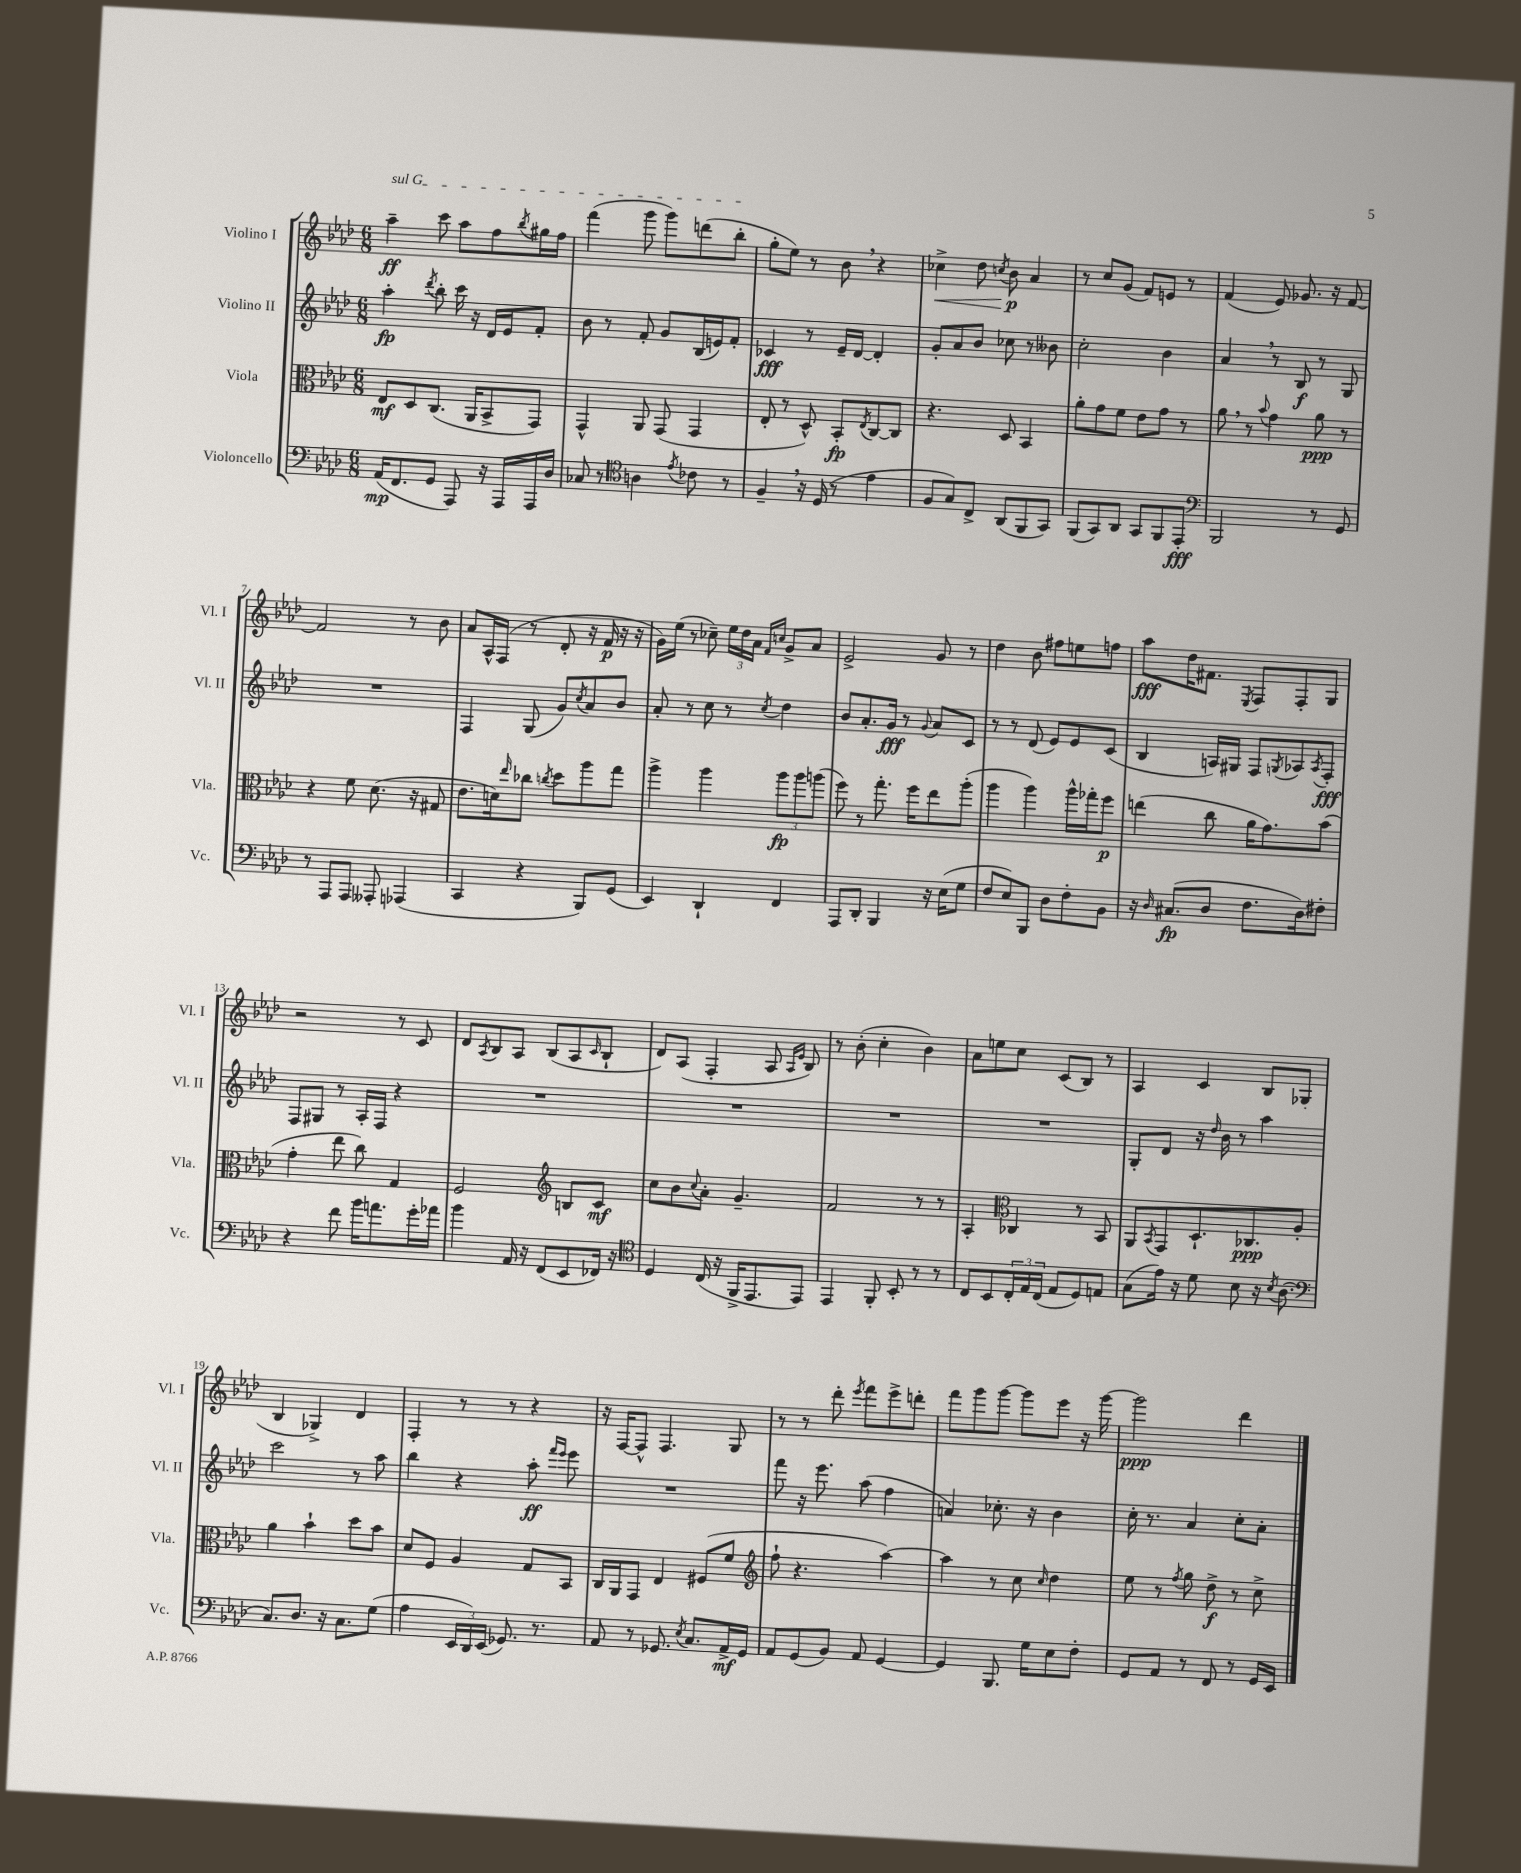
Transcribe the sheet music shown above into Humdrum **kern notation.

**kern	**kern	**kern	**kern
*staff4	*staff3	*staff2	*staff1
*clefF4	*clefC3	*clefG2	*clefG2
*k[b-e-a-d-]	*k[b-e-a-d-]	*k[b-e-a-d-]	*k[b-e-a-d-]
*M6/8	*M6/8	*M6/8	*M6/8
(16AA-/LK	8E-/L	4aa-'\	4aa-~\
8.FF/	.	.	.
.	8D-/	.	.
.	.	8qddd-/	.
8GG/J	(8.C/J	8bb-'\	8ccc\
8AAA-/)	.	16ccc\	8aa-\L
.	16AA-/LK	16r	.
16r	8BB-^/	16d-/LL	8ff\
16AAA-/LL	.	16e-/J	.
.	.	.	8qbb-/
16AAA-/	8GG/J)	8f'/J	16gg#\L
16D-/JJ	.	.	16ff\JJ
=	=	=	=
8C-/	4GG^^/	8b-\	(4fff\
8r	.	8r	.
*clefC4	*	*	*
4A\	8AA-/	8f'/	8ggg\
.	(8GG/	8g/L	8ggg\L)
8qe-/	.	.	.
8c-\	4GG/	(16B-/L	(8ddd\
.	.	16e/J)	.
8r	.	8f'/J	8bb-'\J
=	=	=	=
4F~/	8E-'/	4c-/	8gg'\L
.	8r	.	8ee-\J)
16r	8D-^^/)	8r	8r
(16D-/	.	.	.
8r	8BB-'/L	16e-~/LL	8b-\
.	.	[16d-/JJ	.
.	8qE-/	.	.
4e-\	[8C/	4d-'/]	4r
.	8C/]J	.	.
=	=	=	=
8F/L	4.r	8g'/L	4cc-^\
8G/)	.	8a-/	.
8C^/J	.	8b-/J	8dd-\
.	.	.	8qcc/
(8AA-/L	8D-/	8cc-\	8b-\
8FF/	4BB-/	8r	4a-/
8GG/J)	.	8b--\	.
=	=	=	=
(8FF/L	8a-'\L	2cc'\	8r
8GG/)	8g\	.	8cc/L
8AA-/J	8f\J	.	(8g/J
8GG/L	8e-\L	.	8f/L)
8FF/	8g\J	4b-\	8e/J
8EE-'/J	8r	.	8r
=	=	=	=
*clefF4	*	*	*
2BBB-/	8a-\	4a-/	(4f/
.	8r	.	.
.	8qqb-/	.	.
.	4g\	8r	8e-/)
.	.	8B-/	8.g-/
8r	8a-\	8r	.
.	.	.	16r
8GG/	8r	8G/	[8f/
=	=	=	=
8r	4r	2.r	2f/]
8AAA-/L	.	.	.
8AAA-/J	8f\	.	.
8AAA--'/	(8.d-\	.	.
(4AAA-/	.	.	8r
.	16r	.	.
.	8G#/	.	8b-\
=	=	=	=
4CC/	8.e-\L	4F/	8a-/L
.	.	.	16A-^^/L
.	16d\k)	.	(16F/JJ
.	16qqee-/	.	.
4r	8cc-\J	(8G/	8r
.	8qcc/	.	.
.	8dd-\L	8g/L)	8d-'/
.	.	8qcc/	.
8BBB-/L)	8aa-\	8a-/	16r
.	.	.	16f/
(8GG/J	8gg\J	8b-/J	16r
.	.	.	16r
=	=	=	=
4EE-/)	4aa-^\	8a-'/	16g\LL)
.	.	.	(16ee-\JJ
.	.	8r	8r
4DD-`/	4aa-\	8cc\	8cc-~\)
.	.	8r	24ee-\LL
.	.	.	24dd-\
.	.	.	24a-\JJ
.	.	.	16qqf/LL
.	.	8qcc/	16qqcc/JJ
4FF/	12aa-\L	4dd-\	8g^/L
.	12aa-\	.	.
.	.	.	8a-/J
.	(12aa\J	.	.
=	=	=	=
8AAA-/L	8ff\)	8b-/L	2e-^/
8DD-'/J	8r	8.a-'/	.
4BBB-/	8.gg'\	.	.
.	.	16g/Jk	.
.	.	8r	.
.	16ff\LK	.	.
.	.	8qqg/	.
16r	8ee-\	8a-/L	8g/
(16E-\LK	.	.	.
8G\J	(8aa-'\J	8c/J	8r
=	=	=	=
8F/L	4aa-\	8r	4dd-\
8E-/)	.	8r	.
8BBB-/J	4aa-\)	(8d-/	8b-\
8D-\L	.	8e-/L)	8ff#\L
8F'\	16aa-^^\LL	8e-/	8ee\
.	16gg-'\J	.	.
8BB-\J	8ff\J	(8c/J	8ff\J
=	=	=	=
16r	(4ee\	4B-/	8aa-\L
16qqD-/	.	.	.
(8.C#/L	.	.	.
.	.	.	16dd-\K
.	.	.	8.f#\J
8D-/J	8cc\	16A/LL)	.
.	.	16G#/JJ	.
.	.	.	8qE-/
8.F\L	16a-\LK	8F/L	8F/L
.	8.g\)	.	.
.	.	8qG/	.
.	.	8A-/	8F'/
16D-\k)	.	.	.
.	.	8qA-/	.
8F#'\J	(8b-\J	8F'/J	8G/J
=	=	=	=
4r	4g'\	8F/L	2r
.	.	8G#/J	.
8f\	8ee-\	8r	.
16b-\LK	8cc\)	16A-'/LL	.
8.a\	.	16F/JJ	.
.	4G/	4r	8r
16g'\L	.	.	8c/
16a-\JJ	.	.	.
=	=	=	=
4b-\	2F/	2.r	8d-/L
.	.	.	8qA-/
.	.	.	8B-/
16AA-/	.	.	8A-/J
16r	.	.	.
(8FF/L	.	.	(8B-/L
*	*clefG2	*	*
8EE-/	8B/L	.	8A-/
.	.	.	16qqc/
16FF-/Jk)	8c/J	.	8B-`/J
16r	.	.	.
=	=	=	=
*clefC4	*	*	*
4D-/	8cc\L	2.r	8d-/L)
.	8b-\	.	(8A-/J
.	8qqcc/	.	.
(16C/	8a-'\J	.	4F'/
16r	.	.	.
16FF^/LK	4.g~/	.	.
8.EE-/	.	.	.
.	.	.	8A-/
.	.	.	16qqA-/LL
.	.	.	16qqe-/JJ
8EE-/J)	.	.	8B-/)
=	=	=	=
4EE-/	2f/	2.r	8r
.	.	.	(8b-'\
8FF'/	.	.	4cc'\
8BB-'/	.	.	.
8r	8r	.	4b-\)
8r	8r	.	.
=	=	=	=
8C/L	4A-'/	2.r	8a-\L
8BB-/	.	.	8ee\
*	*clefC3	*	*
24C'/L	4C-/	.	8cc\J
24E-/	.	.	.
(24C/JJ	.	.	.
8E-/L	.	.	(8c/L
8D-/)	8r	.	8B-/J)
8E/J	8BB-/	.	8r
=	=	=	=
(8G\L	8AA-/L	8G'/L	4A-/
.	8qBB-/	.	.
16e-\Jk)	8GG/	8d-/J	.
16r	.	.	.
8d-\	8.D-`/	16r	4c/
.	.	16qqdd-/	.
.	.	16b-\	.
8B-\	.	8r	.
.	8.C-/	.	.
16r	.	4aa-\	8B-/L
8qB-/	.	.	.
(8.A-\	.	.	.
.	8A-'/J	.	(8G-/J
=	=	=	=
*clefF4	*	*	*
8.C/L)	4a-\	2ccc\	4B-/
8.D-/J	.	.	.
.	4b-`\	.	4G-^/)
16r	.	.	.
8.C\L	.	.	.
.	8dd-\L	8r	4d-/
(8G\J	8b-\J	8aa-\	.
=	=	=	=
4A-\	8d-/L	4bb-\	4F'/
.	8F/J	.	.
24EE-/LL	4A-/	4r	8r
24DD-/)	.	.	.
(24EE-/JJ	.	.	.
8.GG-/)	.	.	8r
.	8G/L	8aa-'\	4r
8.r	.	.	.
.	.	16qqfff/LL	.
.	.	16qqeee-/JJ	.
.	8BB-/J	8eee-\	.
=	=	=	=
8AA-/	16C/LL	2.r	16r
.	16AA-/J	.	[16F/LK
8r	8GG/J	.	8F^^/]J
8.GG-/	4E-/	.	4.F/
8qE-/	.	.	.
8.C/L	.	.	.
.	(8F#/L	.	.
16AA-^/L	8f/J	.	8G/
16GG-/JJ	.	.	.
=	=	=	=
*	*clefG2	*	*
8AA-/L	8ff`\	8fff\	8r
(8GG/	4.r	16r	8r
.	.	8.eee-\	.
8BB-/J)	.	.	8ddd-'\
.	.	.	8qeee-/
8AA-/	.	(8aa-\	8fff\L
[4GG/	[4aa-\)	4ff\	8eee-^\
.	.	.	8ddd'\J
=	=	=	=
4GG/]	4aa-\]	4a/)	8fff\L
.	.	.	8ggg\
8.BBB-/	8r	8.cc-'\	[8ggg\J
.	8cc\	.	8ggg\]L
16G\LK	.	16r	.
.	16qqcc/	.	.
8E-\	4dd-\	4b-\	8eee-\J
8F'\J	.	.	16r
.	.	.	[16ggg\
=	=	=	=
8GG/L	8ee-\	16cc'\	2ggg\]
.	.	8.r	.
8AA-/J	8r	.	.
.	8qff/	.	.
8r	8gg\	4a-/	.
8FF/	8dd-^\	.	.
8r	8r	8cc'\L	4ddd-\
16GG/LL	8cc^\	8a-'\J	.
16EE-/JJ	.	.	.
==	==	==	==
*-	*-	*-	*-
